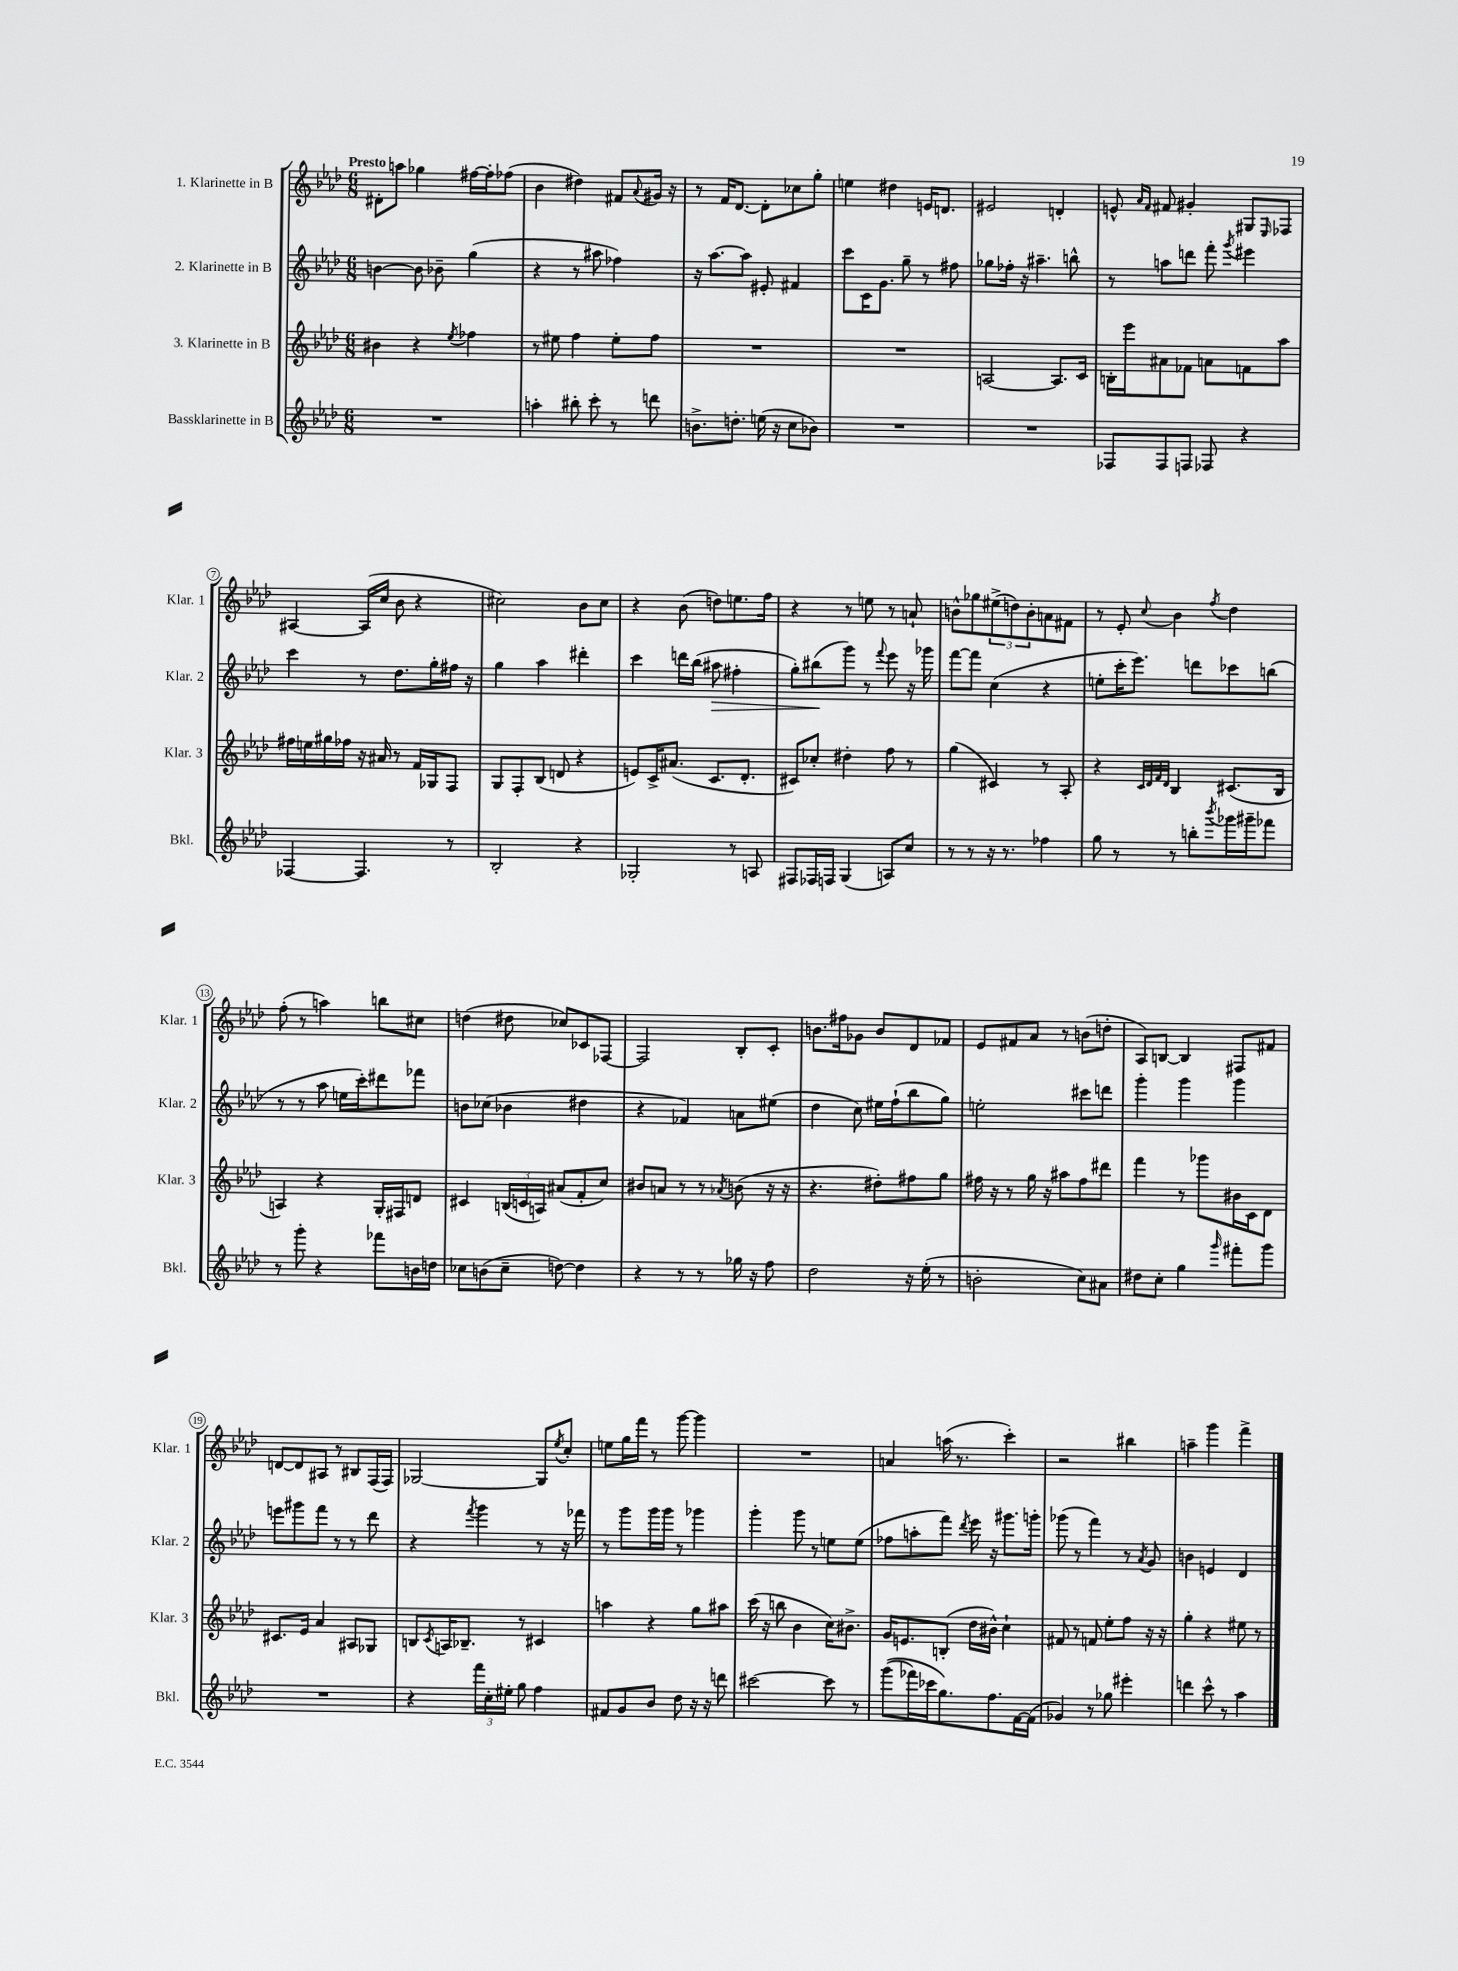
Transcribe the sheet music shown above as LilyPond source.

<<
\new StaffGroup <<
\new Staff = "s0" \with { instrumentName = "1. Klarinette in B" shortInstrumentName = "Klar. 1" } {
    \clef treble \key aes \major \numericTimeSignature \time 6/8 \tempo "Presto"
    dis'8-. a''8 ges''4 fis''16~ fis''16-. fes''8( |
    bes'4 dis''4) fis'8 \appoggiatura { aes'8 } gis'16 r16 |
    r8 f'16 des'8.~ des'8-. ces''8 g''8-. |
    e''4 dis''4 e'16 d'8. |
    eis'2 d'4-. |
    e'8-^ \grace { aes'16 f'16 } fis'8 gis'4-. gis8 \grace { ees16 } fes8 |
    ais4~ ais16( c''16 bes'8 r4 |
    cis''2) bes'8 cis''8 |
    r4 bes'8( d''8) e''8. f''16 |
    r4 r8 e''8 r8 a'8-! |
    b'8-^ ges''8 \tuplet 3/2 { eis''8->( d''8) b'8-. } a'8 fis'8 |
    r8 ees'8-. \appoggiatura { c''8 } bes'4 \acciaccatura { f''8 } des''4 |
    f''8-.( r8 a''4) b''8 cis''8 |
    d''4( dis''8 ces''8) ces'8 fes8~ |
    fes2 bes8-. c'8-. |
    b'8. fis''16 ges'8 b'8 des'8 fes'8 |
    ees'8 fis'8 aes'8 r8 b'8( d''8-. |
    aes8) b8~ b4 fis8 fis'8 |
    d'8~ d'8 ais8 r8 bis8 f16( f16) |
    ges2~ ges8 \acciaccatura { ees''8 } c''8-. |
    e''8 g''16 f'''16 r8 g'''8~ g'''4 |
    R2. |
    a'4 a''16( r8. c'''4-.) |
    r2 bis''4 |
    a''4-- g'''4 f'''4-> \bar "|." |
}
\new Staff = "s1" \with { instrumentName = "2. Klarinette in B" shortInstrumentName = "Klar. 2" } {
    \clef treble \key aes \major \numericTimeSignature \time 6/8
    b'4~ b'8 bes'8-- g''4( |
    r4 r8 ais''8 fes''4) |
    r16 aes''8.~ aes''8 eis'8-. fis'4 |
    c'''8 c'16 g'8. g''8-- r8 fis''8 |
    ges''8 fes''16-. r16 ais''4.-- b''8-^ |
    r8 a''8 d'''8 f'''8-. \acciaccatura { g'''8 } eis'''4 |
    c'''4 r8 des''8. g''16-. fis''16 r16 |
    g''4 aes''4 dis'''4-. |
    c'''4 d'''16 bes''16( ais''8\> fis''4-. |
    g''8-.) bis''8\!( g'''8) r8 \appoggiatura { f'''8 } ees'''8 r16 ges'''16 |
    f'''8~ f'''8 c''4( r4 |
    e''8-. c'''16-. ees'''8.) d'''8 ces'''8 b''8( |
    r8 r8 aes''8 e''16 c'''16-.) dis'''8 fes'''8 |
    b'8 ces''8( bes'4 dis''4 |
    r4 fes'4) a'8 eis''8( |
    des''4 c''8) eis''16 f''16-!( bes''8 g''8) |
    e''2-. cis'''8 d'''8 |
    g'''4-. g'''4 g'''4 |
    e'''8 gis'''8 f'''8 r8 r8 des'''8 |
    r4 \acciaccatura { f'''8 } g'''4 r8 r16 fes'''16 |
    r8 g'''8 g'''16 g'''16 r8 ges'''4 |
    g'''4-. g'''8 r8 e''8 e''8( |
    fes''8 a''8-. f'''8) \acciaccatura { des'''8 } ees'''16 r16 gis'''8. g'''16-. |
    ges'''8( r8 f'''4) r8 \acciaccatura { aes'8 } g'8 |
    b'4 e'4 des'4 \bar "|." |
}
\new Staff = "s2" \with { instrumentName = "3. Klarinette in B" shortInstrumentName = "Klar. 3" } {
    \clef treble \key aes \major \numericTimeSignature \time 6/8
    bis'4 r4 \acciaccatura { ees''8 } fes''4 |
    r8 eis''8 f''4 eis''8-. f''8 |
    R2. |
    R2. |
    a2~ a8. c'16 |
    b16-. ees'''16 ais'8 fes'8 a'8 f'8 aes''8 |
    fis''16 e''16 gis''16 fes''16 r16 ais'16 r8 f'16 ges16 f8 |
    g8 f8-. bes8( d'8 r4 |
    e'8) c'16-> ais'8.( c'8. des'8.-. |
    cis'8) ces''8-. dis''4-. f''8 r8 |
    g''4( cis'4) r8 aes8-. |
    r4 \grace { c'32 des'32 f'32 des'32 } bes4 cis'8.( bes16 |
    a4) r4 g16-. fis16 d'8 |
    cis'4 \tuplet 3/2 { b16( c'16 a16) } ais'8( f'8-. c''8) |
    bis'8 a'8 r8 r8 \acciaccatura { aes'8 } b'8( r16 r16 |
    r4. dis''8-.) fis''8 g''8 |
    fis''16 r16 r8 g''16 r16 ais''8 fis''8 dis'''8 |
    f'''4 r8 ges'''8 bis'16 c'16 des'8 |
    cis'8. ees'16 aes'4 ais8 ges8 |
    b8 \acciaccatura { c'8 } a16 bes8.-- r8 cis'4 |
    a''4 r4 g''8 ais''8 |
    c'''16( r16 b''8 bes'4 c''16) bis'8.-> |
    g'16 e'8. b8-.( des''16 bis'16-^) c''4-! |
    fis'8 r8 f'8 ees''8-. f''8 r16 r16 |
    g''4-. r4 eis''8 r8 \bar "|." |
}
\new Staff = "s3" \with { instrumentName = "Bassklarinette in B" shortInstrumentName = "Bkl." } {
    \clef treble \key aes \major \numericTimeSignature \time 6/8
    R2. |
    a''4-. bis''8-. c'''8-. r8 d'''8 |
    b'8.-> d''8.-. e''16( r16 c''8 bes'8) |
    R2. |
    R2. |
    fes8 fes8 f8 fes8 r4 |
    fes4~ fes4. r8 |
    bes2-. r4 |
    ges2-. r8 a8 |
    fis8 fes16 f16 g4( a8) c''8 |
    r8 r8 r16 r8. fes''4 |
    g''8 r8 r8 b''8-. \acciaccatura { bes'''8 } ges'''16 gis'''16-- fes'''8 |
    r8 g'''8-. r4 fes'''8 b'16 d''16 |
    ces''8 b'8( ces''8-- d''8~) d''4 |
    r4 r8 r8 ges''16 r16 f''8 |
    des''2 r16 ees''16-.( r8 |
    b'2-. c''8) ais'8 |
    dis''8 c''8-. g''4 \grace { g'''16 } fis'''8-. g'''8 |
    R2. |
    r4 \tuplet 3/2 { f'''16 c''16-. eis''16-. } g''8 f''4 |
    fis'8 g'8 bes'8 des''8 r16 r16 d'''8 |
    cis'''2~ cis'''8 r8 |
    g'''8(\( fes'''16) ces'''16 g''8.\) f''8. f'16~ f'16( |
    ges'4) r8 ges''8 eis'''4-. |
    d'''4 c'''8-^ r8 aes''4 \bar "|." |
}
>>
>>
\layout { \context { \Score \override BarNumber.stencil = #(make-stencil-circler 0.1 0.3 ly:text-interface::print) } }
